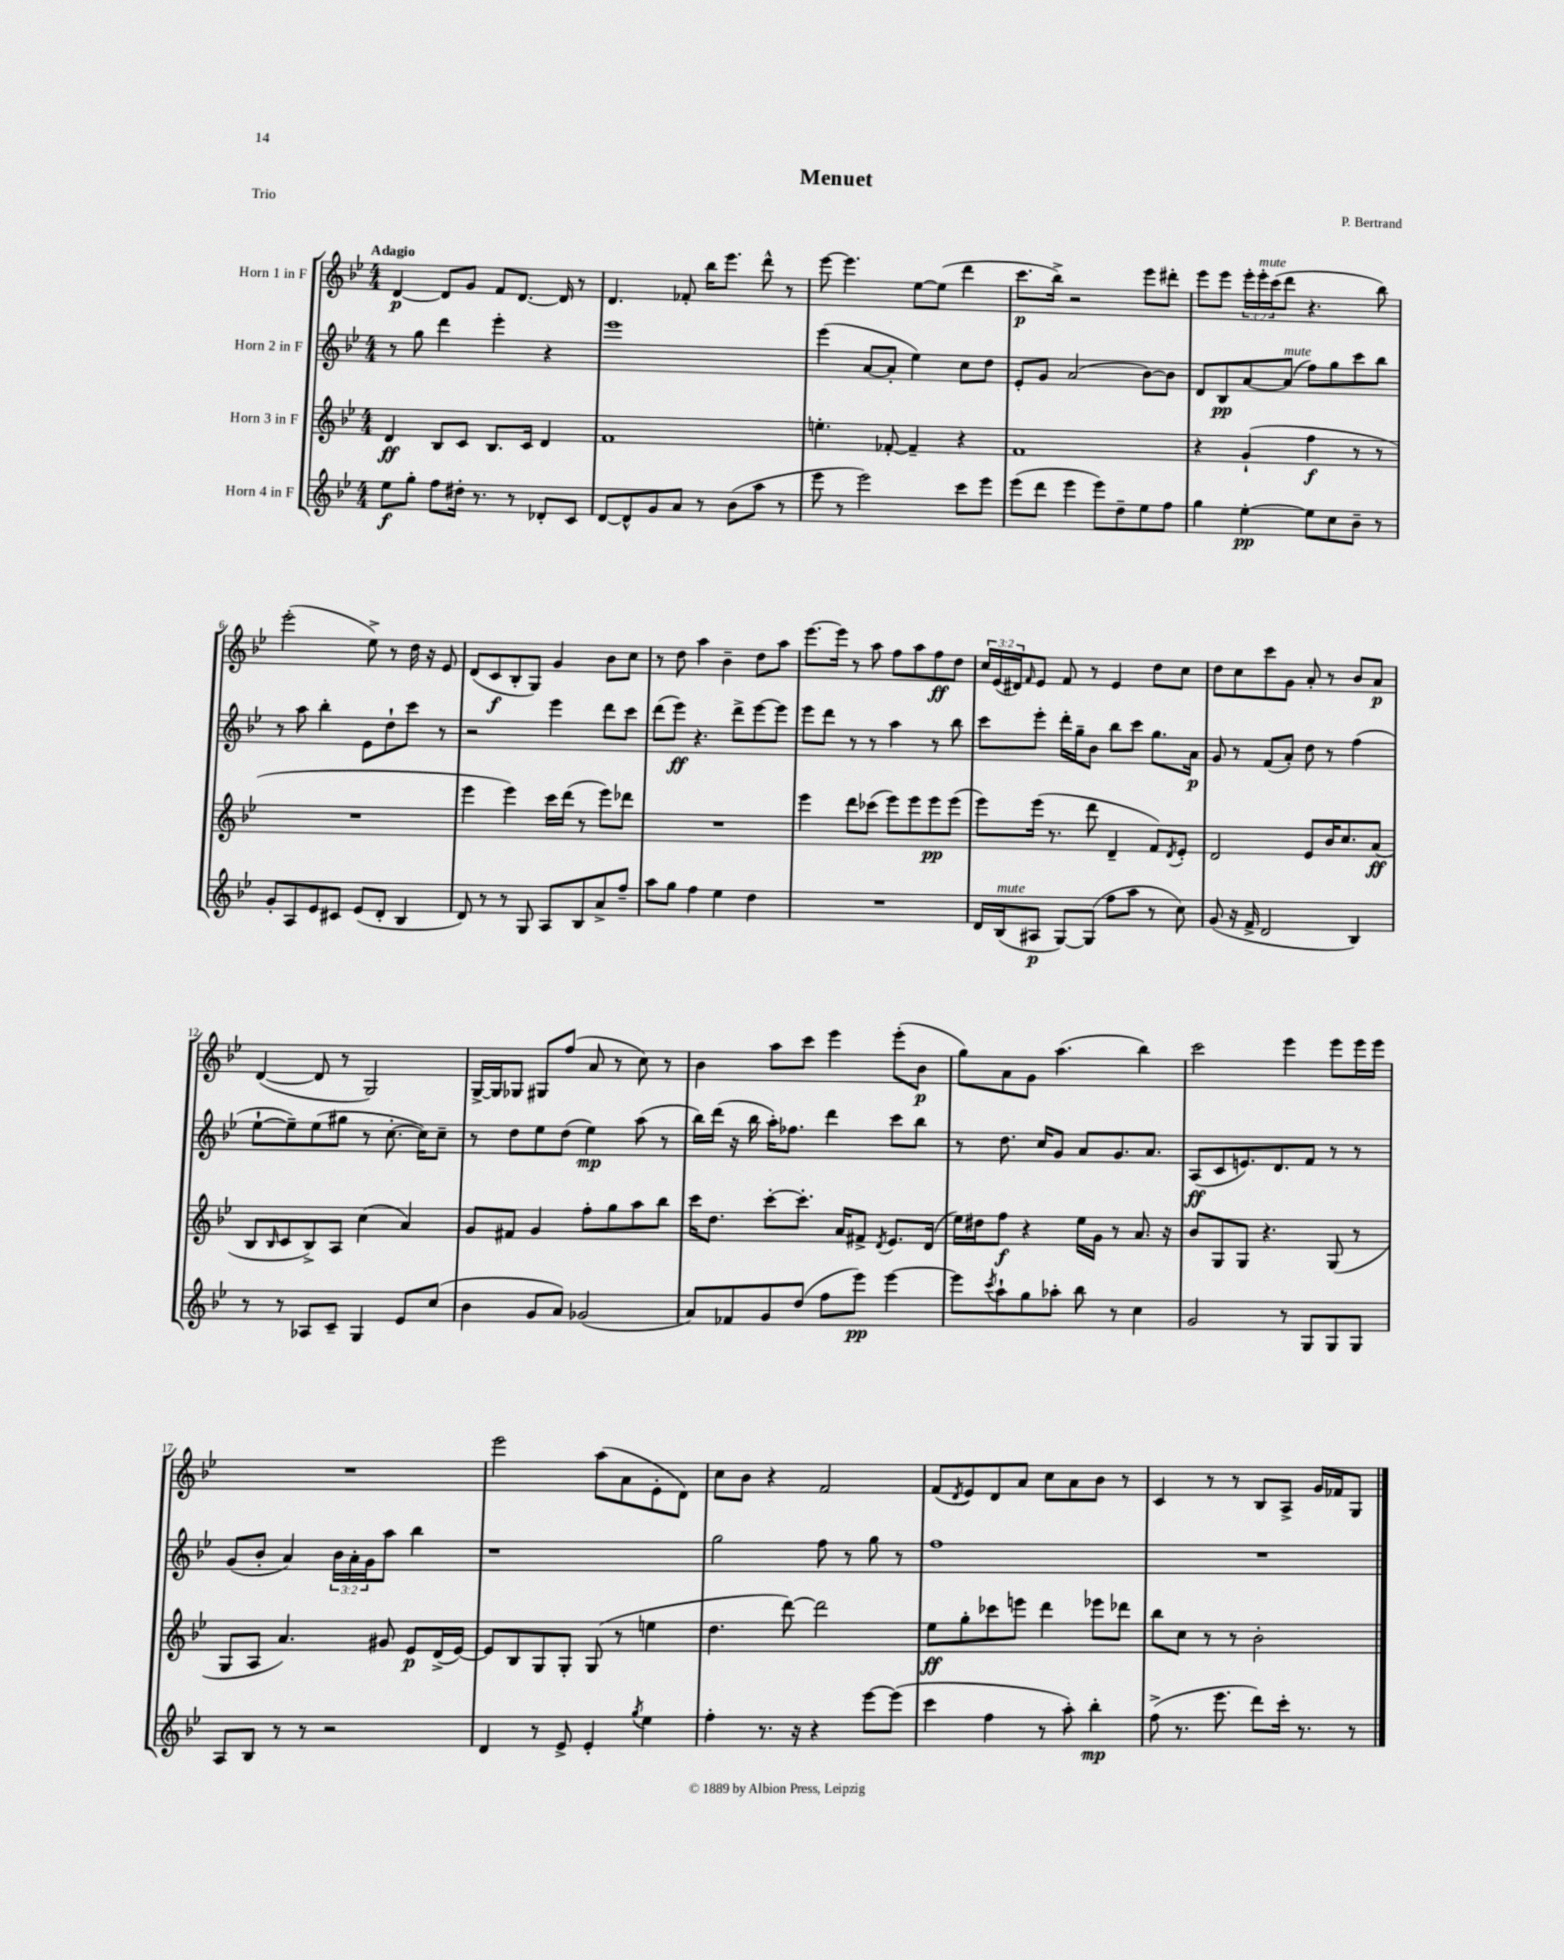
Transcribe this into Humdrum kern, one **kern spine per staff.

**kern	**kern	**kern	**kern
*staff4	*staff3	*staff2	*staff1
*clefG2	*clefG2	*clefG2	*clefG2
*k[b-e-]	*k[b-e-]	*k[b-e-]	*k[b-e-]
*M4/4	*M4/4	*M4/4	*M4/4
8ee-	4d	8r	[4d
8gg'	.	8gg	.
8ff	8B-	4ddd	8d]
16dd#'	8c	.	8g
8.r	.	.	.
.	8.B-	4eee-'	8f
8r	.	.	[8.d
.	16c	.	.
8d-'	4d	4r	.
.	.	.	16d]
8c	.	.	8r
=	=	=	=
[8d	1f	1eee-	4.d
8d^^]	.	.	.
8g	.	.	.
8a	.	.	8f-'
8r	.	.	16bb-
.	.	.	8.eee-
(8b-	.	.	.
8aa	.	.	8ddd^^
8r	.	.	8r
=	=	=	=
8eee-	4.ee'	(4eee-	[8eee-
8r	.	.	4.eee-]
2eee-)	.	[8a	.
.	[8f-'	8a']	.
.	4f-~]	4ee-)	[8ee-
.	.	.	(8ee-]
8ccc	4r	8cc	4ddd
8eee-	.	8dd	.
=	=	=	=
(8eee-	1f	8e-'	8.ccc
8ddd	.	8g	.
.	.	.	16bb-^)
4eee-	.	(2a	2r
8eee-)	.	.	.
8dd~	.	.	.
8ee-	.	[8b-)	8eee-
8ff	.	8b-]	8ddd#'
=	=	=	=
4gg	4r	8d	8eee-
.	.	8B-	8eee-
[4ee-'	(4g`	[8a	24eee-'
.	.	.	24eee-'
.	.	.	(24ccc
.	.	(8a]	8ddd
8ee-]	4ff	8ff)	4.r
8cc	.	8gg	.
8b-~	8r	8ccc	.
8r	8r	8bb-	8bb-)
=	=	=	=
8g'	1r	8r	(2eee-'
8A	.	8aa	.
8e-	.	4bb-'	.
8c#	.	.	.
(8e-	.	8e-	8ee-^)
8d'	.	8dd`	8r
4B-	.	8ccc	16dd
.	.	.	16r
.	.	8r	8e-
=	=	=	=
8d)	4eee-	2r	(8d
8r	.	.	8c
8r	4eee-)	.	8B-'
8G	.	.	8G)
8A	16ccc	4eee-	4g
.	(16ddd	.	.
8B-	8r	.	.
8a^	8eee-)	8ddd	8b-
8ff~	8ddd-	8ccc	8cc
=	=	=	=
8aa	1r	(8ddd	8r
8gg	.	8eee-)	8dd
4ff	.	4.r	4aa
4ee-	.	.	4b-~
.	.	8ddd^	.
4dd	.	[8eee-	8dd
.	.	8eee-]	8aa
=	=	=	=
1r	4eee-	8eee-	[8.eee-
.	.	8ddd	.
.	.	.	16eee-]
.	8ddd	8r	8r
.	(8ccc-	8r	8aa
.	8eee-)	4aa	8ff
.	8eee-	.	8aa
.	8eee-	8r	8ff
.	(8eee-	8bb-	8dd
=	=	=	=
16d	8eee-)	8ccc	24cc
.	.	.	(24e-
(16B-	.	.	.
.	.	.	24d#)
.	.	.	16qqf
8A#	(16eee-	8eee-'	8e-
.	8.r	.	.
[8G)	.	16ddd'	8f
.	.	16gg~	.
(8G]	8ddd	8b-	8r
8ff	4d~	8bb-	4e-
8aa	.	8ccc	.
8r	8f)	8.gg	8dd
.	8qd	.	.
8cc)	8e-'	.	8cc
.	.	16a	.
=	=	=	=
(8g	2d	8g	8dd
16r	.	8r	8cc
16f^	.	.	.
2d	.	(8f	8ccc
.	.	8a')	8g
.	8e-	8dd	8a'
.	16b-	8r	8r
.	8.cc	.	.
4B-)	.	(4ff	8b-
.	(8a	.	8a
=	=	=	=
8r	8B-	[8ee-`	([4d
.	16qqB-	.	.
8r	8c	8ee-~])	.
8A-	8B-^)	(8ee-	8d]
8c~	8A	8gg#	8r
4G	(4cc	8r	2G)
.	.	[8.cc'	.
8e-	4a)	.	.
.	.	16cc])	.
(8cc	.	8cc~	.
=	=	=	=
4b-	8g	8r	[16G^
.	.	.	16G]
.	8f#	8dd	8G-
8g	4g	8ee-	8G#
8a)	.	(8dd	(8ff
(2g-	8ff'	4ee-)	8a
.	8gg	.	8r
.	8aa	(8aa	8cc)
.	8bb-	8r	8r
=	=	=	=
8a)	16ccc	16bb-)	4b-
.	8.dd	(16ddd	.
8f-	.	16r	.
.	.	16bb-	.
8g	[8ccc'	16aa')	8aa
.	.	8.ff-	.
(8dd	8.ccc']	.	8ccc
8ff	.	4ddd	4eee-
.	16a	.	.
8eee-)	8f#^	.	.
.	8qd	.	.
[4eee-	8.e-	8ccc	(8eee-'
.	.	8bb-	8b-
.	(16d	.	.
=	=	=	=
8eee-]	16ee-)	8r	8gg)
.	16dd#	.	.
8qccc	.	.	.
8aa`	8ff	8.dd	8a
8gg	4r	.	8g
.	.	16cc	.
8aa-'	.	8g	(4.aa
8bb-	16ee-	8a	.
.	16g	.	.
8r	8r	8.g	.
4cc	8.a	.	4bb-)
.	.	8.a	.
.	16r	.	.
=	=	=	=
2g	8b-	(8A	2ccc
.	8G	8c	.
.	8G	8.e)	.
.	4.r	.	.
.	.	8.d	.
8r	.	.	4eee-
8G	.	8f	.
8G	(8G	8r	8eee-
8G	8r	8r	16eee-
.	.	.	16eee-
=	=	=	=
8A	8G	(8g	1r
8B-	8A	8b-'	.
8r	4.a)	4a)	.
8r	.	.	.
2r	.	24b-	.
.	.	24a'	.
.	.	24g	.
.	8g#	8aa	.
.	8e-	4bb-	.
.	(16d^	.	.
.	[16e-)	.	.
=	=	=	=
4d	8e-]	1r	2eee-
.	8B-	.	.
8r	8G	.	.
8e-^	8G'	.	.
4e-'	(8G	.	(8aa
.	8r	.	8a
8qgg	.	.	.
4ee-	4ee	.	8e-'
.	.	.	8d)
=	=	=	=
4ff'	4.dd	2gg	8cc
.	.	.	8b-
8.r	.	.	4r
.	[8ddd)	.	.
16r	.	.	.
4r	2ddd]	8ff	2f
.	.	8r	.
[8eee-	.	8gg	.
(8eee-]	.	8r	.
=	=	=	=
4ccc	8ee-	1ff	(8f
.	.	.	8qd
.	8gg'	.	8e-)
4ff	8ccc-	.	8d
.	8eee	.	8a
8r	4ddd	.	8cc
8aa')	.	.	8a
4bb-'	8eee-	.	8b-
.	8ddd-	.	8r
=	=	=	=
(8ff^	8bb-	1r	4c
8.r	8cc	.	.
.	8r	.	8r
8.eee-	.	.	.
.	8r	.	8r
8ddd)	2b-'	.	8B-
16ccc'	.	.	8A^
8.r	.	.	.
.	.	.	16g
.	.	.	16f-
8r	.	.	8G
==	==	==	==
*-	*-	*-	*-
